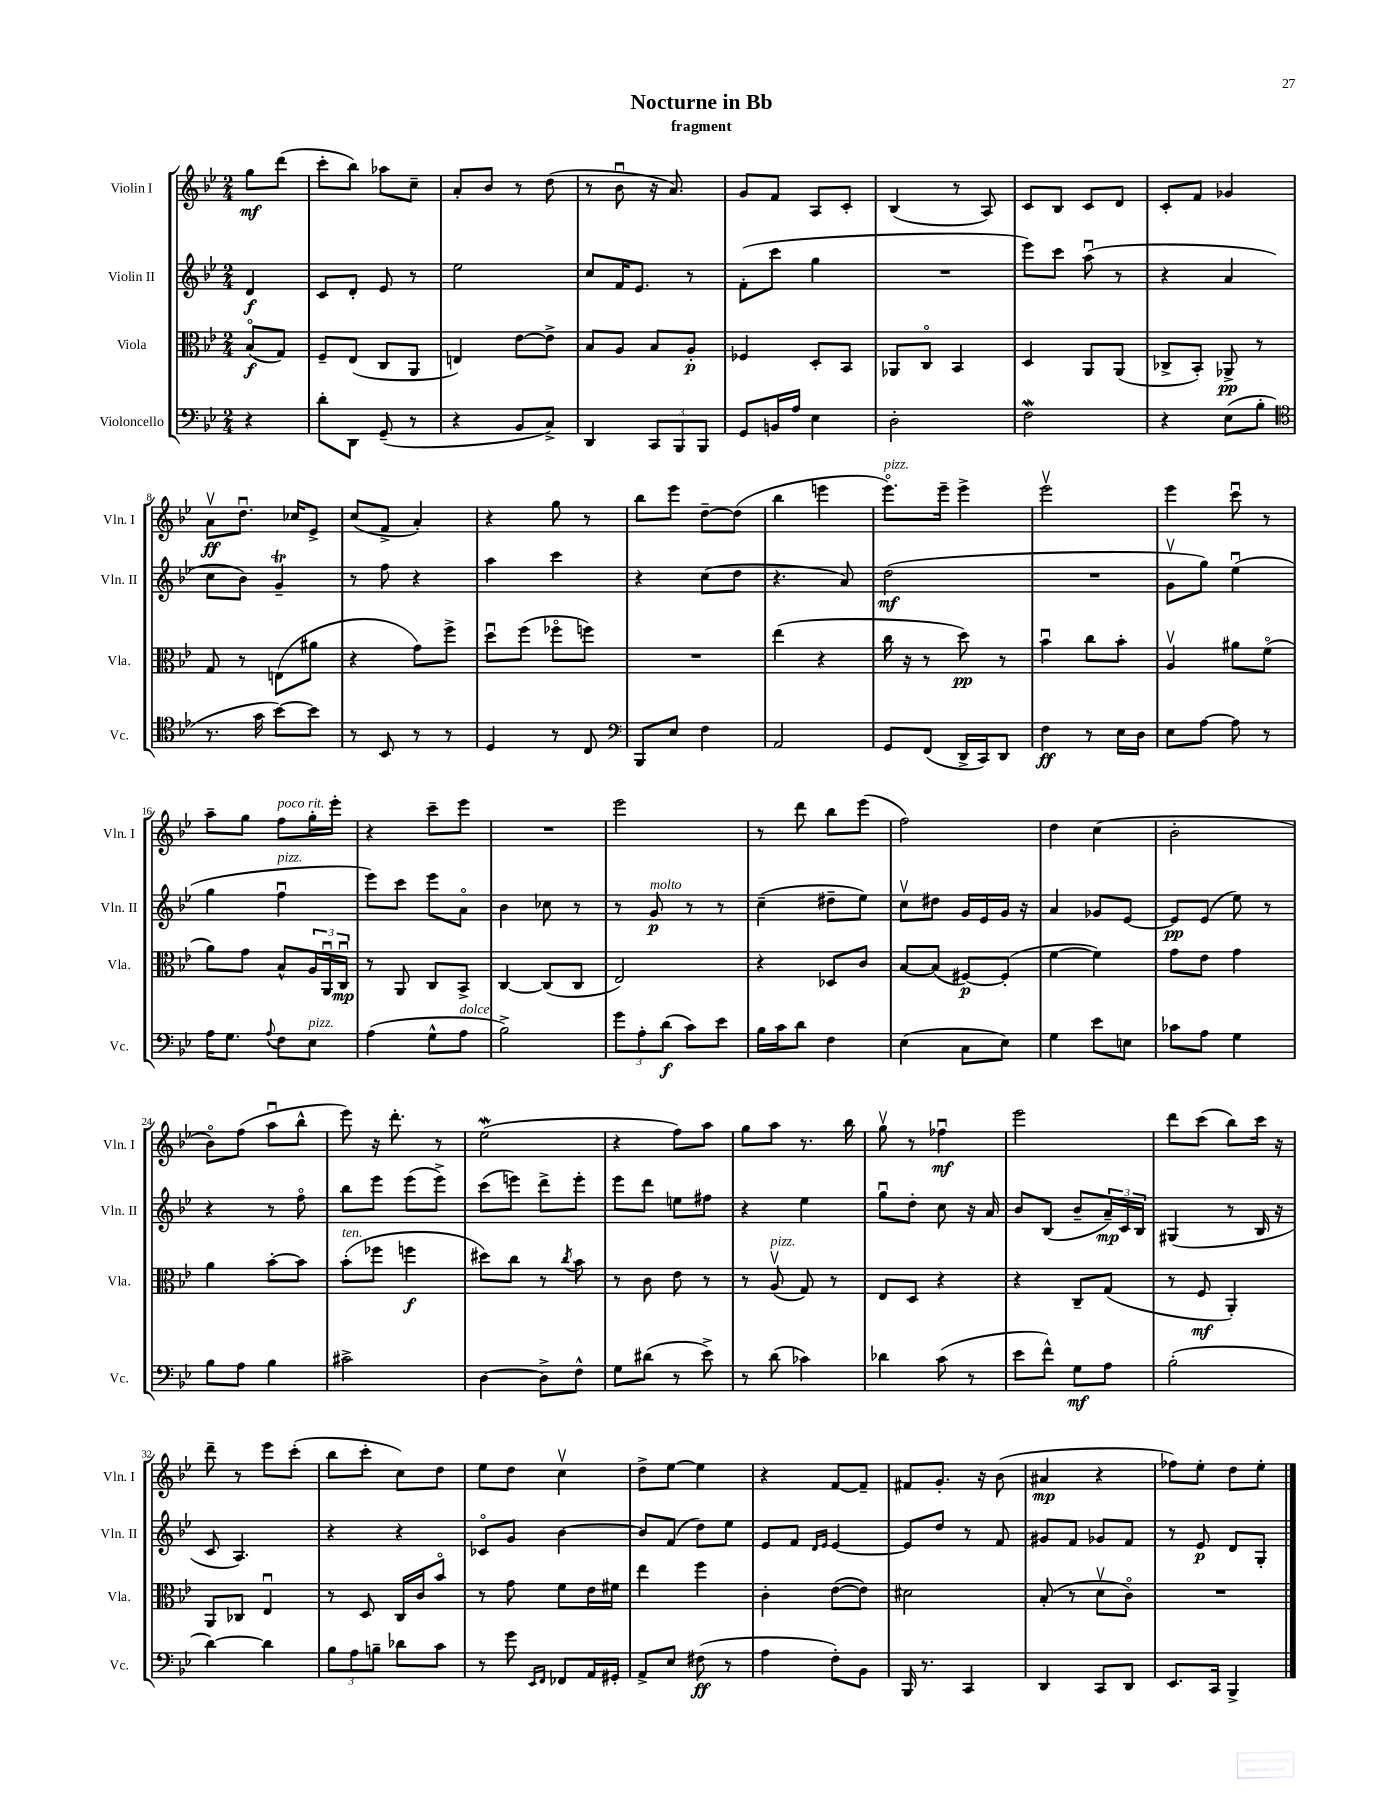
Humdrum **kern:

**kern	**kern	**kern	**kern
*staff4	*staff3	*staff2	*staff1
*clefF4	*clefC3	*clefG2	*clefG2
*k[b-e-]	*k[b-e-]	*k[b-e-]	*k[b-e-]
*M2/4	*M2/4	*M2/4	*M2/4
4r	(8B-o	4d	8gg
.	8G)	.	(8ddd
=	=	=	=
8d'	8F~	8c	8ccc'
8DD	(8E-	8d'	8bb-)
(8GG~	8C	8e-	8aa-
8r	8AA	8r	8cc~
=	=	=	=
4r	4E)	2ee-	8a'
.	.	.	8b-
8BB-	[8e-	.	8r
8C^)	8e-^]	.	(8dd
=	=	=	=
4DD	8B-	8cc	8r
.	8A	16f	8b-u
.	.	8.e-	.
12CC	8B-	.	16r
.	.	.	8.a)
12BBB-	.	.	.
.	8A'	8r	.
12BBB-	.	.	.
=	=	=	=
8GG	4F-	(8f'	8g
16BB	.	8ccc	8f
16A	.	.	.
4E-	8D'	4gg	8A
.	8BB-	.	8c'
=	=	=	=
2D'	8AA-	2r	(4B-
.	8Co	.	.
.	4BB-	.	8r
.	.	.	8A)
=	=	=	=
2F	4D	8eee-)	8c
.	.	8ccc	8B-
.	8AA	(8aau	8c
.	(8AA	8r	8d
=	=	=	=
4r	8C-^	4r	8c'
.	8BB-')	.	8f
(8E-	8AA-^	4a	4g-
8B-'	8r	.	.
=	=	=	=
*clefC4	*	*	*
8.r	8G	8cc	8av
.	8r	8b-)	8.ddu
16g	.	.	.
[8b-)	(8E	4g~	.
.	.	.	16cc-
8b-]	8a#	.	8e-^
=	=	=	=
8r	4r	8r	(8cc
8BB-	.	8ff	8f^
8r	8g)	4r	4a')
8r	8ff^	.	.
=	=	=	=
4D	8ddu	4aa	4r
.	(8ff	.	.
8r	8ff-o	4ccc	8gg
8C	8ff)	.	8r
=	=	=	=
*clefF4	*	*	*
8BBB-	2r	4r	8bb-
8E-	.	.	8eee-
4F	.	(8cc	[8dd~
.	.	8dd	(8dd]
=	=	=	=
2AA	(4ee-	4.r	4bb-
.	4r	.	4eee
.	.	8a)	.
=	=	=	=
8GG	16cc	(2dd	8.eee-o)
.	16r	.	.
(8FF	8r	.	.
.	.	.	16eee-~
16DD^	8dd)	.	4eee-^
16CC)	.	.	.
8DD	8r	.	.
=	=	=	=
4F	4b-u	2r	2eee-v
8r	8cc	.	.
16E-	8b-'	.	.
16D	.	.	.
=	=	=	=
8E-	4Av	8gv	4eee-
[8A	.	8gg)	.
8A]	8a#	(4ee-u	8cccu
8r	(8fo	.	8r
=	=	=	=
16A	8a)	4gg	8aa~
8.G	.	.	.
.	8g	.	8gg
8qqA	.	.	.
8F	8B-^^	4ffu	8ff
8E-	24A	.	16gg'
.	24AAu	.	.
.	.	.	16eee-'
.	24Cu	.	.
=	=	=	=
(4A	8r	8eee-)	4r
.	8AA	8ccc	.
8G^^	8C	8eee-	8ccc~
8A	8BB-^	8ao	8eee-
=	=	=	=
2B-^)	[4C	4b-	2r
.	(8C]	8cc-	.
.	8C	8r	.
=	=	=	=
12g	2E-)	8r	2eee-
12A'	.	.	.
.	.	8g	.
(12d	.	.	.
8c)	.	8r	.
8e-	.	8r	.
=	=	=	=
16B-	4r	(4cc~	8r
16c	.	.	.
8d	.	.	8ddd
4F	8D-	8dd#~	8bb-
.	8c	8ee-)	(8eee-
=	=	=	=
(4E-	[8B-	8ccv	2ff)
.	(8B-]	8dd#	.
8C	[8F#)	16g	.
.	.	16e-	.
8E-)	(8F#']	16g	.
.	.	16r	.
=	=	=	=
4G	[4f	4a	4dd
8e-	4f])	8g-	(4cc
8E	.	[8e-	.
=	=	=	=
8c-	8g	8e-]	2b-'
8A	8e-	(8e-	.
4G	4g	8ee-)	.
.	.	8r	.
=	=	=	=
8B-	4a	4r	8b-o)
8A	.	.	(8ff
4B-	[8b-'	8r	8aau
.	8b-]	8ffo	8bb-^^
=	=	=	=
2c#^	(8b-'	8bb-	8eee-)
.	8ff-	8eee-	16r
.	.	.	8.ddd'
.	4ff	(8eee-	.
.	.	8eee-^)	8r
=	=	=	=
[4D	8dd#)	(8ccc	(2ee-
.	8cc	8eee)	.
8D^]	8r	8ddd^	.
.	8qcc	.	.
8F^^	8b-	8eee'	.
=	=	=	=
8G	8r	8eee-	4r
(8d#	8c	8ddd	.
8r	8e-	8ee	8ff)
8e-^)	8r	8ff#	8aa
=	=	=	=
8r	8r	4r	8gg
(8d	(8Av	.	8aa
4c-)	8G)	4ee-	8.r
.	8r	.	.
.	.	.	16bb-
=	=	=	=
4d-	8E-	8ggu	8ggv
.	8D	8dd'	8r
(8c	4r	8cc	4ff-u
8r	.	16r	.
.	.	16a	.
=	=	=	=
8e-	4r	8b-	2eee-
8f^^)	.	(8B-	.
8G	8C~	8b-~	.
8A	(8G	24a~)	.
.	.	24c	.
.	.	24B-	.
=	=	=	=
(2B-'	8r	(4G#	8ddd
.	8F	.	(8ccc
.	4AA')	8r	8bb-)
.	.	16B-	16ccc
.	.	16r	16r
=	=	=	=
[4d)	8AA	8c	8ddd~
.	8C-	4.A)	8r
4d]	4E-u	.	8eee-
.	.	.	(8ccc'
=	=	=	=
12B-	8r	4r	8bb-
12A	.	.	.
.	8D	.	8ccc'
12B~	.	.	.
8d-	16C	4r	8cc)
.	16c	.	.
8c	8b-o	.	8dd
=	=	=	=
8r	8r	8c-o	8ee-
8g	8g	8g	8dd
16qqEE-	.	.	.
16qqFF	.	.	.
8FF-	8f	[4b-	4ccv
16AA	16e-	.	.
16GG#'	16f#	.	.
=	=	=	=
8AA^	4ee-	8b-]	8dd^
8E-	.	(8f	[8ee-
(8F#	4ff	8dd)	4ee-]
8r	.	8ee-	.
=	=	=	=
4A	4c'	8e-	4r
.	.	8f	.
.	.	16qqd	.
.	.	16qqe-	.
8F')	([8e-	[4e-	[8f
8BB-	8e-])	.	8f~]
=	=	=	=
16BBB-	2d#	8e-]	8f#
8.r	.	.	.
.	.	8dd	8.g'
4CC	.	8r	.
.	.	.	16r
.	.	8f	(8b-
=	=	=	=
4DD	(8B-'	8g#	4a#
.	8r	8f	.
8CC	8dv	8g-	4r
8DD	8co)	8f	.
=	=	=	=
8.EE-	2r	8r	8ff-)
.	.	8e-	8ee-'
16CC	.	.	.
4BBB-^	.	8d	8dd
.	.	8G'	8ee-'
==	==	==	==
*-	*-	*-	*-
